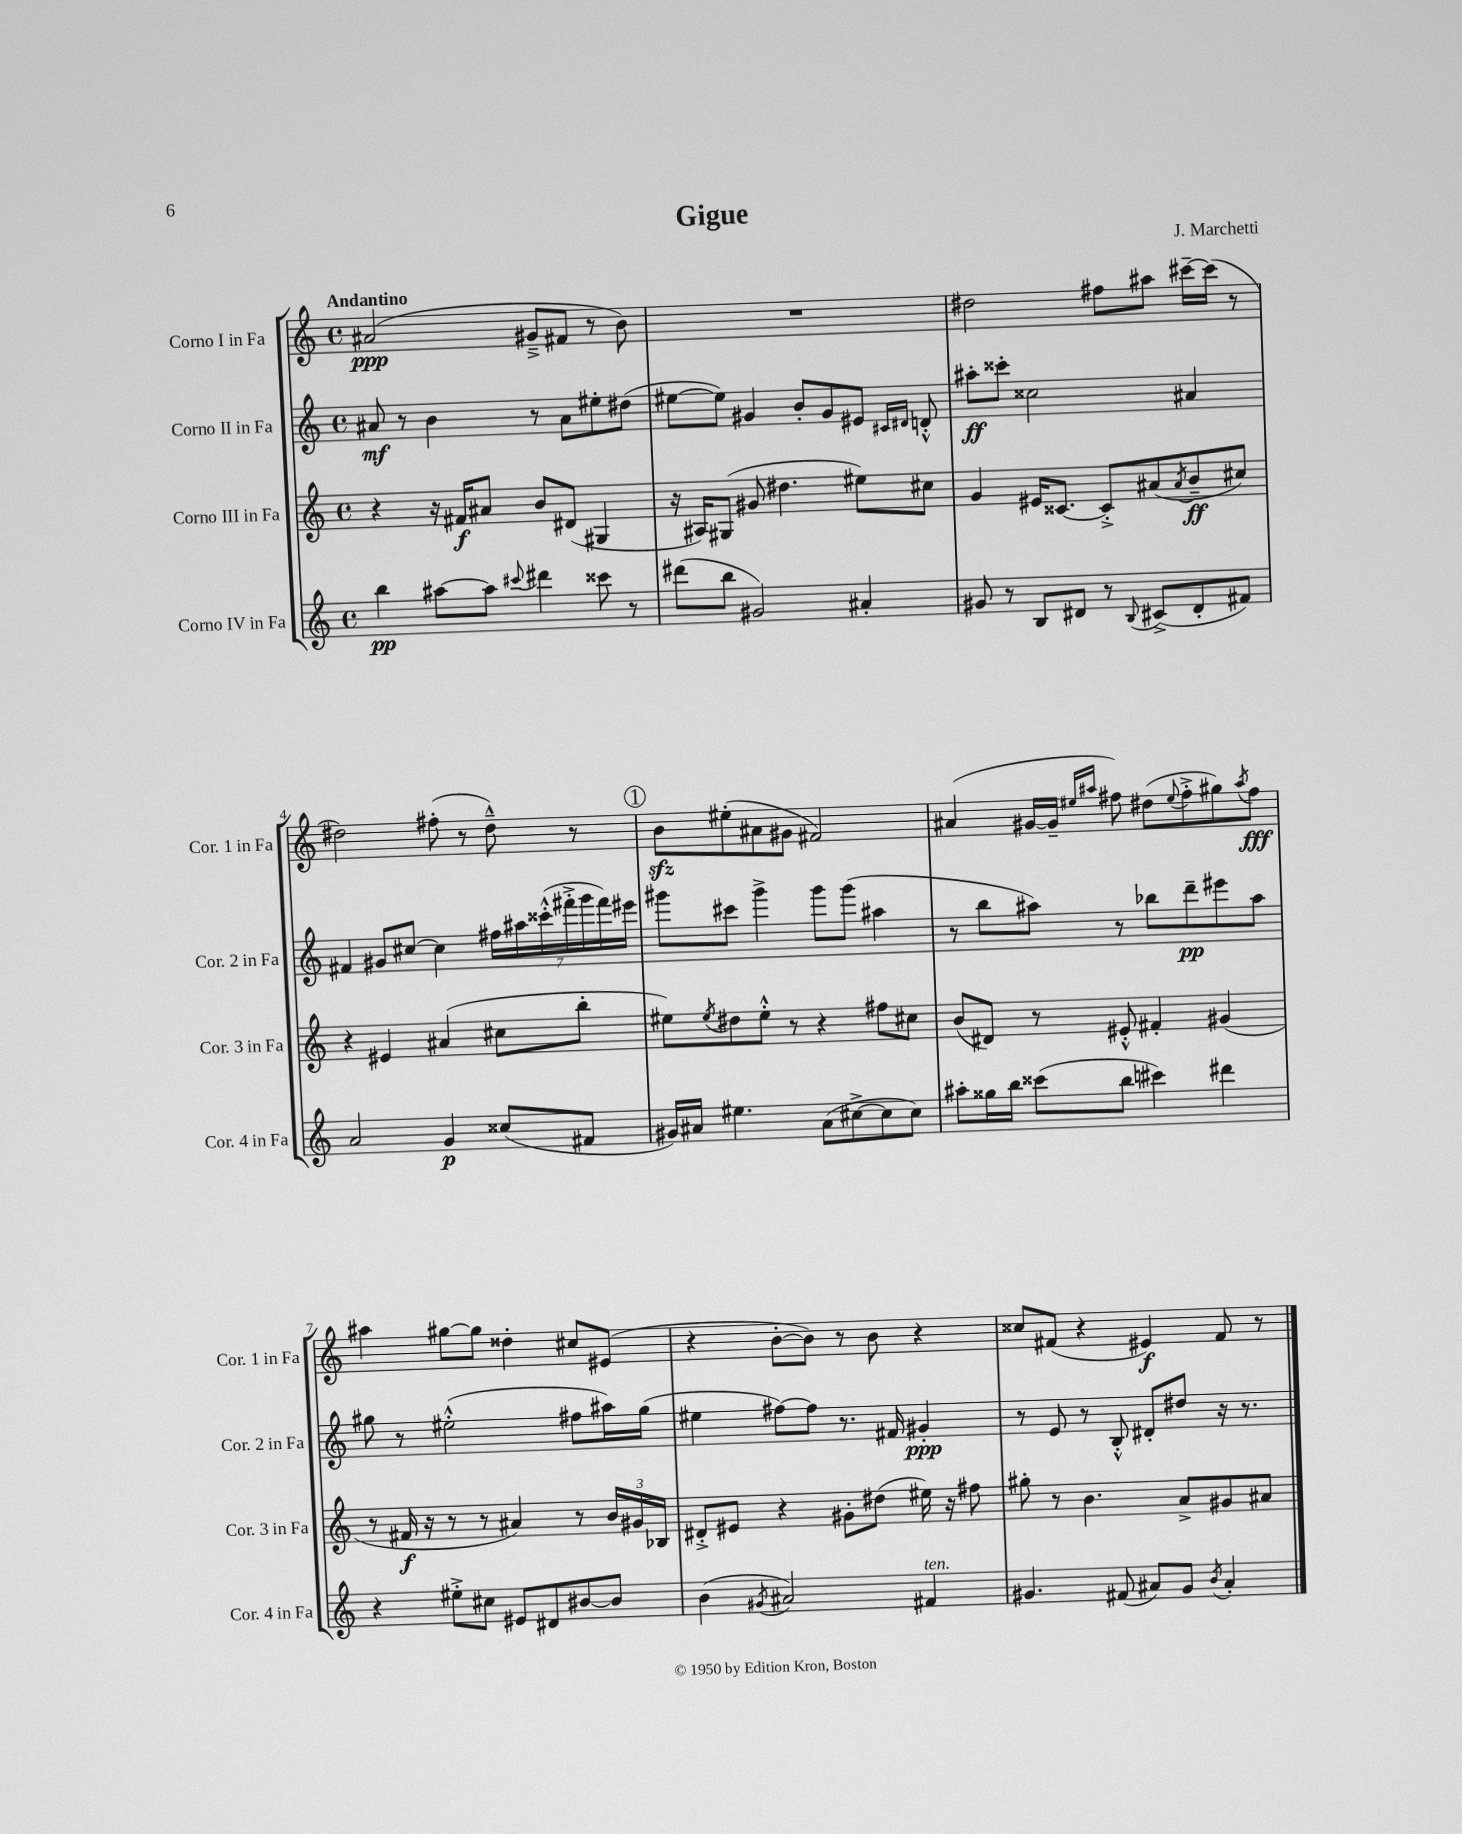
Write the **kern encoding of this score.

**kern	**kern	**kern	**kern
*staff4	*staff3	*staff2	*staff1
*clefG2	*clefG2	*clefG2	*clefG2
*k[]	*k[]	*k[]	*k[]
*M4/4	*M4/4	*M4/4	*M4/4
*met(c)	*met(c)	*met(c)	*met(c)
4bb\	4r	8a#/	(2a#/
.	.	8r	.
[8aa#\L	16r	4b\	.
.	16f#/LK	.	.
8aa#\]J	8a#/J	.	.
8qqccc#/	.	.	.
4ddd#\	8b/L	8r	8g#~^/L
.	(8d#/J	8a#\L	8f#/J
8ccc##\	4G#/	8ee#'\	8r
8r	.	(8dd#\J	8b\)
=	=	=	=
(8ddd#\L	16r	[8ee#\L	1r
.	16A#/LK)	.	.
8bb\J	(8G#/J	8ee#\]J)	.
2g#/)	8g#/	4g#/	.
.	4.dd#\	.	.
.	.	8b'/L	.
.	.	8g#/	.
4a#'/	8ee#\L)	8e#/J	.
.	.	16qqc#/LL	.
.	.	16qqd#/JJ	.
.	8cc#\J	8d'^^/	.
=	=	=	=
8g#/	4g/	8aa#'\L	2dd#\
8r	.	8ccc##'\J	.
8B/L	16e#/LK	2cc##\	.
.	[8.c##/J	.	.
8d#/J	.	.	.
8r	8c##'^/]L	.	8ff#\L
8qqB/	.	.	.
(8c#^/L	(8a#/	.	8aa#\J
.	8qa#/	.	.
8d#'/	8b~/	4a#/	[16ccc#~\LL
.	.	.	(16ccc#\]JJ
8f#/J)	8cc#/J)	.	8r
=	=	=	=
2a/	4r	4f#/	2dd#\)
.	4e#/	8g#/L	.
.	.	[8cc#/J	.
4g/	(4a#/	4cc#\]	(8ff#'\
.	.	.	8r
(8cc##/L	8cc#\L	28ff#\LL	8dd#~^^\)
.	.	28aa#\	.
.	.	(28ccc##'^^\	.
.	.	28fff#'^\	.
8f#/J	8bb'\J	.	8r
.	.	28ggg\	.
.	.	28fff#\)	.
.	.	28eee#\JJ	.
=	=	=	=
16g#/LL)	8ee#\L)	8ggg#\L	8b\L
16a#/JJ	.	.	.
.	8qee#/	.	.
4.ee#\	8dd#\	8ccc#\J	(8ee#'\
.	8ee#'^^\J	4ggg#^\	8a#\
.	8r	.	8g#\J
(8a#\L	4r	8ggg#\L	2f#/)
[8cc#^\	.	(8ggg#\J	.
8cc#\]	8ff#\L	4aa#\	.
8cc#\J)	8cc#\J	.	.
=	=	=	=
8aa#'\L	(8b/L	8r	(4a#/
16gg##\L	8d#/J)	8bb\L	.
16bb\JJ	.	.	.
(8ccc##\L	8r	8aa#\J)	[16g#/LL
.	.	.	16g#~/]JJ
.	.	.	16qqee#/LL
.	.	.	16qqaa#/JJ
8bb\J	8e#'^^/	8r	8ff#\)
4ccc#\)	4f#'/	8bb-\L	(8dd#\L
.	.	.	8qqee#/
.	.	8ddd~\	8ff#'^\
4ddd#\	(4g#/	8eee#\	8gg#\)
.	.	.	8qaa#/
.	.	8aa#\J	8ff#\J
=	=	=	=
4r	8r	8gg#\	4aa#\
.	16f#/	8r	.
.	16r	.	.
8ee#'^\L	8r	(2ee#'^^\	[8gg#\L
8cc#\J	8r	.	8gg#\]J
8e#/L	4a#/)	.	4dd##'\
8d#/	.	.	.
[8b#/	8r	8ff#\L	8cc#/L
8b#/]J	24b/LL	16aa#\L)	(8e#/J
.	24g#/	.	.
.	.	(16gg#\JJ	.
.	24B-/JJ	.	.
=	=	=	=
(4b\	8d#'^/L	4ee#\	4r
.	8e#/J	.	.
8qg#/	.	.	.
2a#/)	4r	[8ff#\L)	[8b'\L
.	.	8ff#\]J	8b\]J)
.	8g#'\L	8.r	8r
.	(8dd#\J	.	8b\
.	.	16f#/	.
4f#/	16ee#\)	4g#'/	4r
.	16r	.	.
.	8ff#\	.	.
=	=	=	=
4.g#/	8gg#'\	8r	8cc##/L
.	8r	8e/	(8f#/J
.	4.b\	8r	4r
(8f#/	.	8B'^^/	.
8a#/L)	.	8d#'/L	4e#/)
8g#/J	8a^/L	8dd#/J	.
8qb/	.	.	.
4a#'/	8g#/	16r	8f#/
.	.	8.r	.
.	8a#/J	.	8r
==	==	==	==
*-	*-	*-	*-
